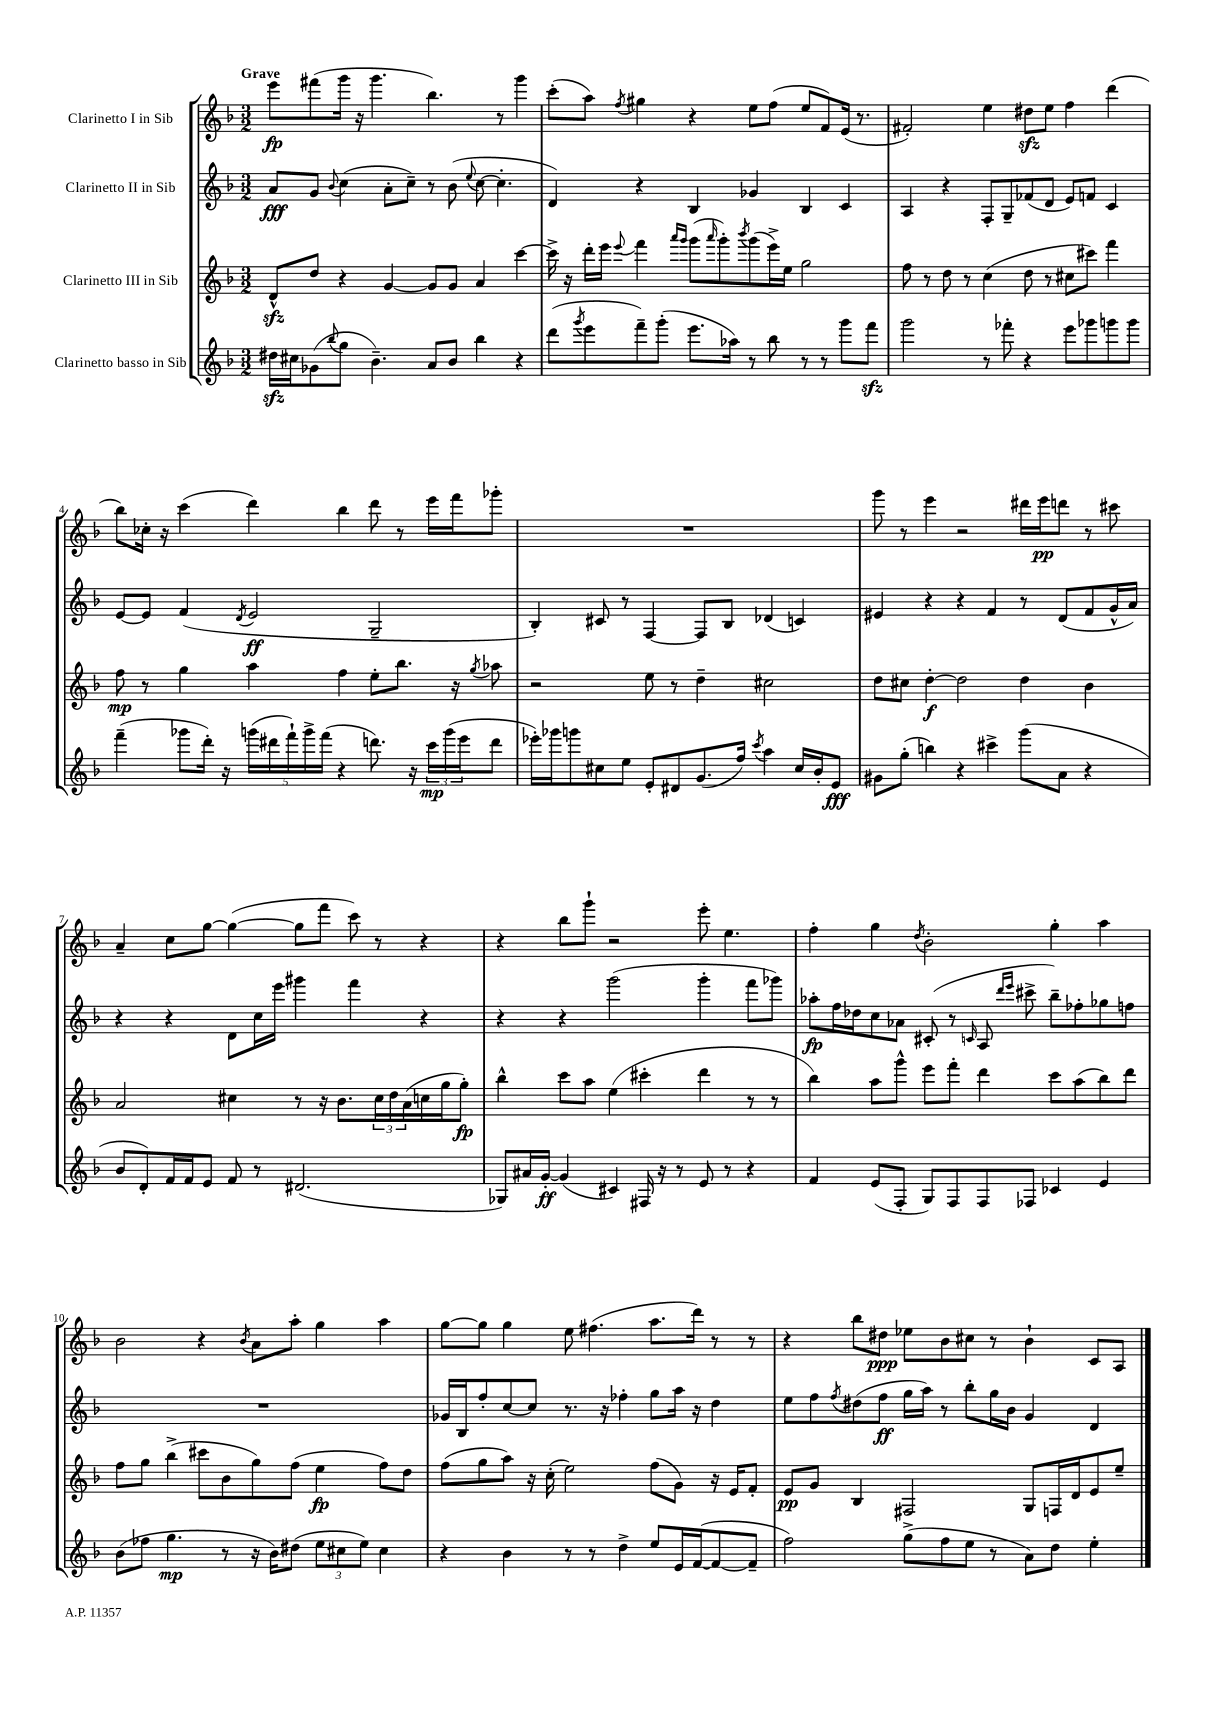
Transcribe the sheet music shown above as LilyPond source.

<<
\new StaffGroup <<
\new Staff = "s0" \with { instrumentName = "Clarinetto I in Sib" } {
    \clef treble \key f \major \numericTimeSignature \time 3/2 \tempo "Grave"
    e'''8\fp fis'''8( g'''16 r16 g'''4. bes''4.) r8 g'''4 |
    c'''8-.( a''8) \acciaccatura { f''8 } gis''4 r4 e''8 f''8( e''8 f'8) e'16( r8. |
    fis'2-.) e''4 dis''8\sfz e''8 f''4 d'''4( |
    bes''8) ces''16-. r16 c'''4( d'''4) bes''4 d'''8 r8 e'''16 f'''16 ges'''8-. |
    R1. |
    g'''8 r8 e'''4 r2 dis'''16 e'''16\pp d'''8 r8 cis'''8 |
    a'4-- c''8 g''8~ g''4~( g''8 f'''8 c'''8) r8 r4 |
    r4 bes''8 g'''8-! r2 e'''8-. e''4. |
    f''4-. g''4 \acciaccatura { d''8 } bes'2-. g''4-. a''4 |
    bes'2 r4 \acciaccatura { bes'8 } a'8 a''8-. g''4 a''4 |
    g''8~ g''8 g''4 e''8 fis''4.( a''8. d'''16) r8 r8 |
    r4 bes''8 dis''8\ppp ees''8 bes'8 cis''8 r8 bes'4-! c'8 a8 \bar "|." |
}
\new Staff = "s1" \with { instrumentName = "Clarinetto II in Sib" } {
    \clef treble \key f \major \numericTimeSignature \time 3/2
    a'8\fff g'8 \appoggiatura { bes'8 } c''4( a'8-. c''8--) r8 bes'8( \appoggiatura { e''8 } c''8~ c''4.-. |
    d'4) r4 bes4 ges'4 bes4 c'4 |
    a4 r4 f8-. g8-- fes'8( d'8 e'8) f'8 c'4 |
    e'8~ e'8 f'4( \acciaccatura { d'8 } e'2\ff g2-- |
    bes4-.) cis'8 r8 f4~ f8 bes8 des'4( c'4) |
    eis'4 r4 r4 f'4 r8 d'8( f'8 g'16-^ a'16) |
    r4 r4 d'8 c''16 e'''16 gis'''4 f'''4 r4 |
    r4 r4 g'''2( g'''4-. f'''8 ges'''8) |
    aes''8-.\fp f''16 des''16 c''8 aes'8 cis'8-.( r8 \grace { c'16 } a8 \grace { d'''16 e'''16 } cis'''8-> bes''8--) fes''8-. ges''8 f''8 |
    R1. |
    ges'16 bes16 f''8-. c''8~ c''8 r8. r16 fes''4-. g''8 a''16 r16 d''4 |
    e''8 f''8 \acciaccatura { f''8 } dis''8( f''8\ff g''16 a''16) r8 bes''8-. g''16 bes'16 g'4 d'4 \bar "|." |
}
\new Staff = "s2" \with { instrumentName = "Clarinetto III in Sib" } {
    \clef treble \key f \major \numericTimeSignature \time 3/2
    d'8-^\sfz d''8 r4 g'4~ g'8 g'8 a'4 c'''4~ |
    c'''16-> r16 d'''16-. e'''16 \appoggiatura { e'''8 } f'''4 \grace { a'''16 g'''16 } g'''8( \grace { a'''16 } g'''8-.) \acciaccatura { bes'''8 } g'''8( e'''16->) e''16 g''2 |
    f''8 r8 d''8 r8 c''4( d''8 r8 cis''8 cis'''8) f'''4 |
    f''8\mp r8 g''4 a''4 f''4 e''8-. bes''8. r16 \acciaccatura { g''8 } aes''8 |
    r2 e''8 r8 d''4-- cis''2 |
    d''8 cis''8 d''4~-.\f d''2 d''4 bes'4 |
    a'2 cis''4 r8 r16 bes'8. \tuplet 3/2 { cis''16 d''16 a'16( } c''16 g''16 g''8-.\fp) |
    bes''4-^ c'''8 a''8 e''4( cis'''4-. d'''4 r8 r8 |
    bes''4) a''8 g'''8-^ e'''8 f'''8-. d'''4 c'''8 a''8( bes''8) d'''8 |
    f''8 g''8 bes''4->( cis'''8 bes'8 g''8) f''8( e''4\fp f''8) d''8 |
    f''8( g''8 a''8) r16 c''16-.( e''2) f''8( g'8) r16 e'16 f'8-. |
    e'8\pp g'8 bes4 fis2 g8 f16 d'16 e'8 e''8-- \bar "|." |
}
\new Staff = "s3" \with { instrumentName = "Clarinetto basso in Sib" } {
    \clef treble \key f \major \numericTimeSignature \time 3/2
    dis''16\sfz cis''16 ges'8( \appoggiatura { bes''8 } g''8 bes'4.--) a'8 bes'8 bes''4 r4 |
    d'''8( \acciaccatura { g'''8 } e'''8 f'''8--) g'''8-.( e'''8. aes''16) r8 bes''8 r8 r8 g'''8 f'''8\sfz |
    g'''2 r8 fes'''8-. r4 e'''8 ges'''8 g'''8 g'''8 |
    f'''4--( ges'''8 d'''16-.) r16 \tuplet 5/4 { g'''16( dis'''16 f'''16-!) g'''16-> f'''16( } r4 d'''8.) r16 \tuplet 3/2 { c'''16\mp g'''16( e'''16 } d'''8 |
    ees'''16-.) ges'''16 g'''8 cis''8 e''8 e'8-. dis'8 g'8.( f''16) \acciaccatura { c'''8 } a''4 cis''16 bes'16-. e'8\fff |
    gis'8 g''8-.( b''4) r4 cis'''4-> g'''8( a'8 r4 |
    bes'8 d'8-.) f'16 f'16 e'8 f'8 r8 dis'2.( |
    ges8) ais'16 g'16~-.\ff g'4( cis'4) fis16 r16 r8 e'8 r8 r4 |
    f'4 e'8( f8-. g8) f8 f8 fes8 ces'4 e'4 |
    bes'8( fes''8 g''4.\mp r8 r16 bes'16) dis''8( \tuplet 3/2 { e''8 cis''8 e''8) } cis''4 |
    r4 bes'4 r8 r8 d''4-> e''8 e'16 f'16~( f'8~ f'8-- |
    f''2) g''8->( f''8 e''8 r8 a'8) d''8 e''4-. \bar "|." |
}
>>
>>
